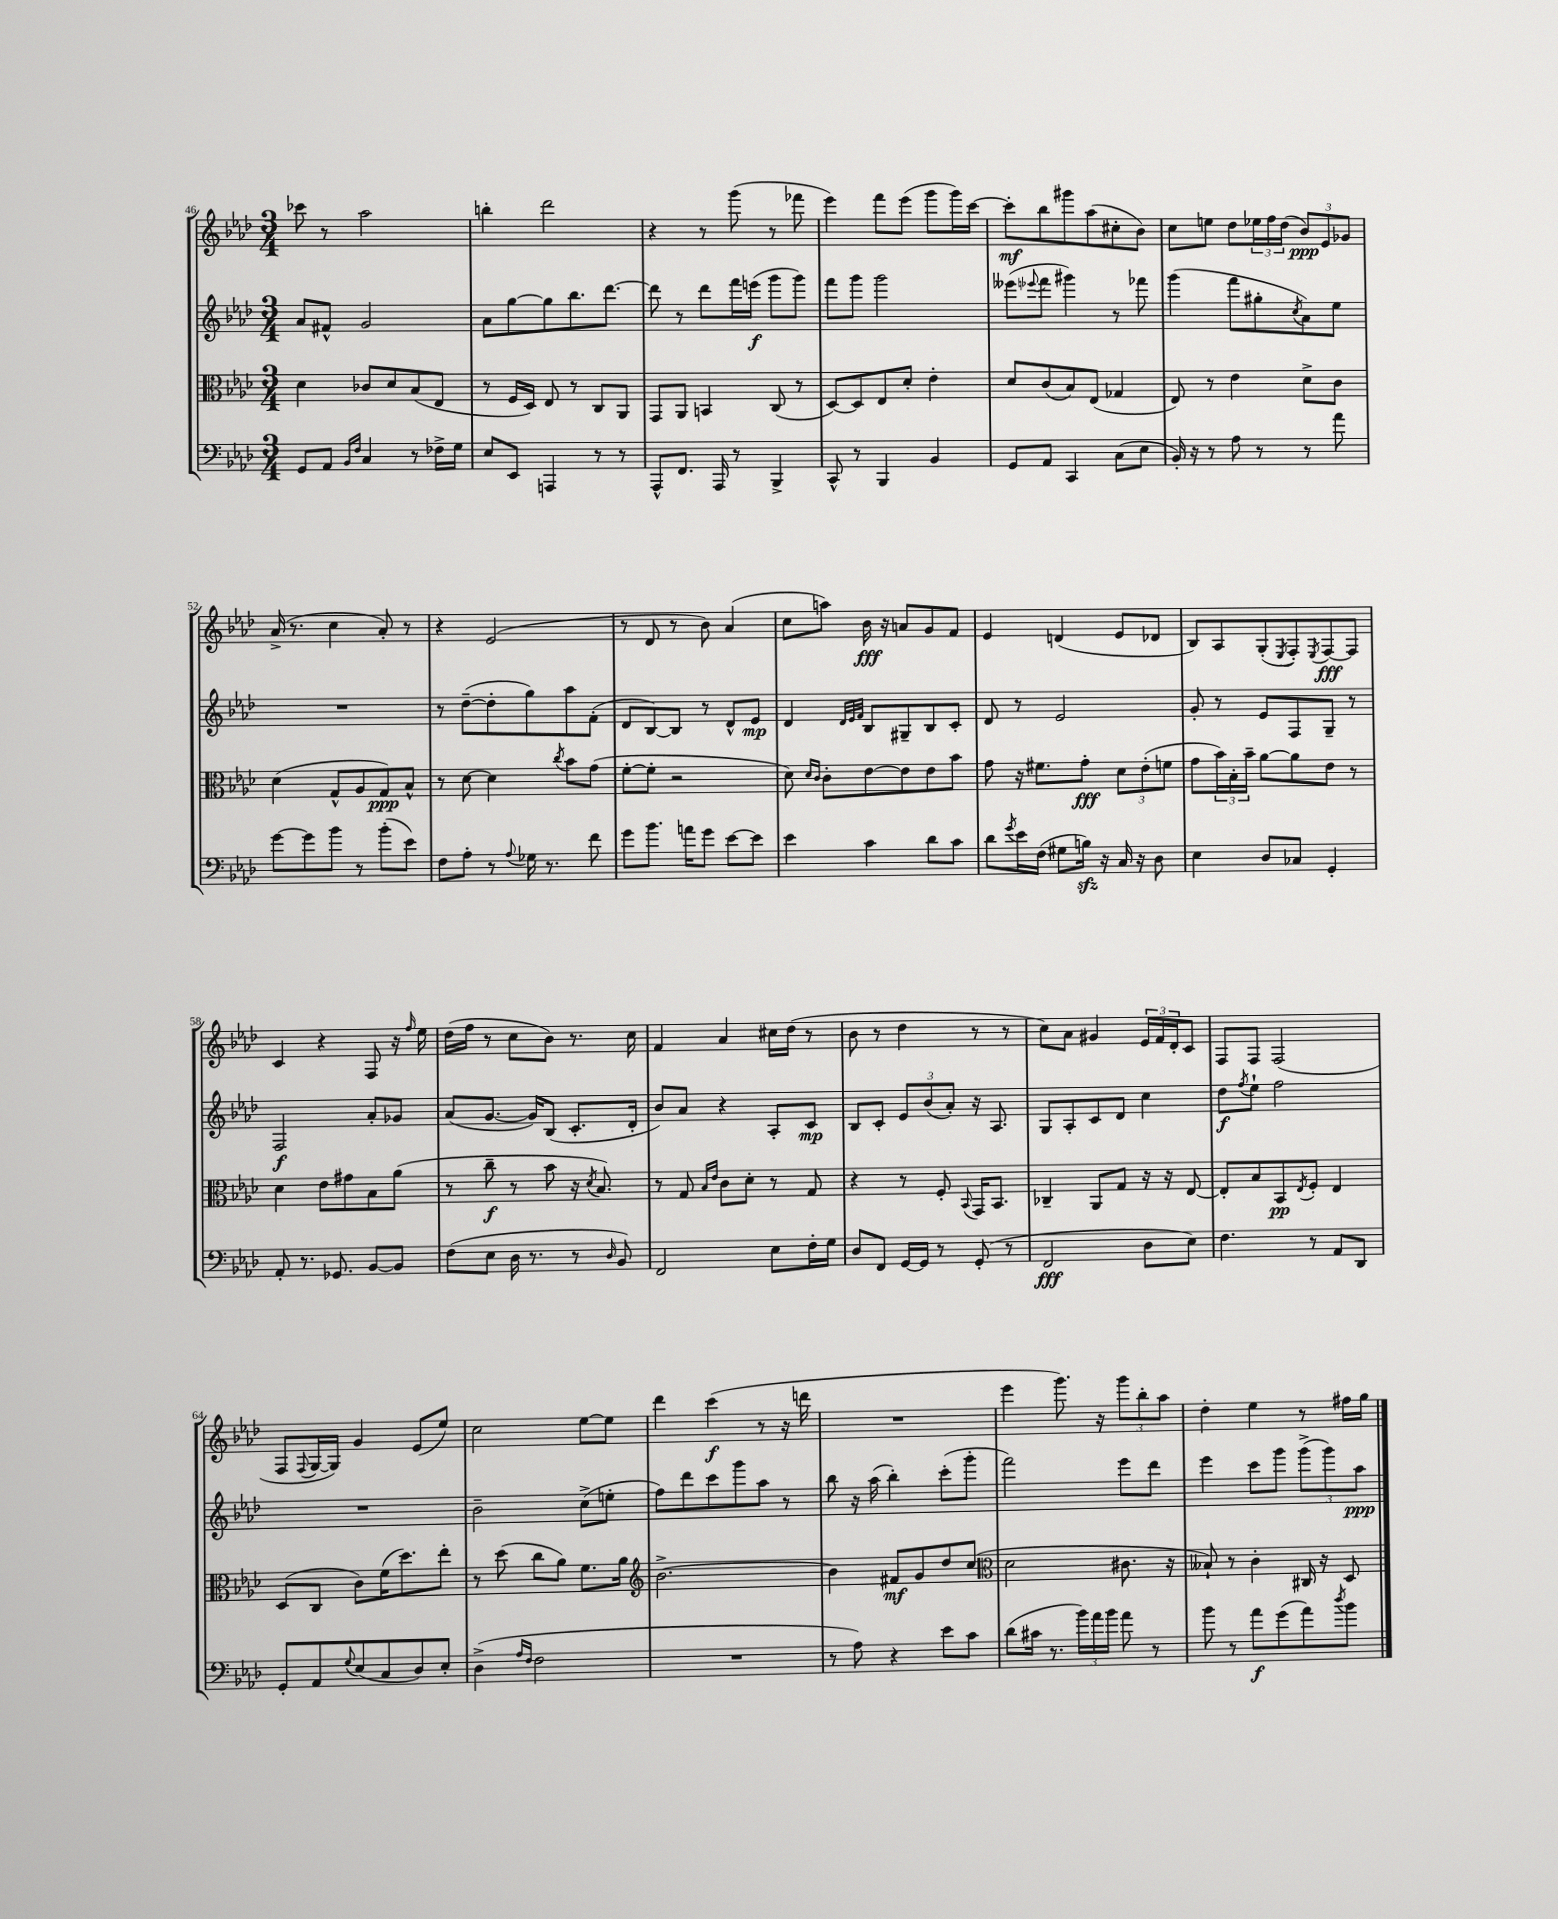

**kern	**kern	**kern	**kern
*staff4	*staff3	*staff2	*staff1
*clefF4	*clefC3	*clefG2	*clefG2
*k[b-e-a-d-]	*k[b-e-a-d-]	*k[b-e-a-d-]	*k[b-e-a-d-]
*M3/4	*M3/4	*M3/4	*M3/4
8GG	4d-	8a-	8ccc-
8AA-	.	8f#^^	8r
16qqBB-	.	.	.
16qqF	.	.	.
4C	8c-	2g	2aa-
.	8d-	.	.
8r	(8B-	.	.
16F-^	8E-	.	.
16G	.	.	.
=	=	=	=
8E-	8r	8a-	4bb'
8EE-	16F	[8gg	.
.	16D-)	.	.
4AAA	8E-	8gg]	2ddd-
.	8r	8.bb-	.
8r	8C	.	.
.	.	[8.ddd-	.
8r	8AA-	.	.
=	=	=	=
8AAA-^^	8GG	8ddd-]	4r
8.FF	8AA-	8r	.
.	4BB	8ddd-	8r
16AAA-	.	.	.
8r	.	16fff	(8ggg
.	.	(16eee	.
4BBB-^	(8C	8ggg	8r
.	8r	8ggg)	8fff-
=	=	=	=
8CC^^	[8D-)	8fff	4eee-)
8r	8D-]	8ggg	.
4BBB-	8E-	2ggg	8fff
.	8d-'	.	(8eee-
4BB-	4e-'	.	8ggg
.	.	.	16ggg)
.	.	.	[16ccc
=	=	=	=
8GG	8d-	(8eee--	8ccc']
.	.	8qqeee-	.
8AA-	(8c	8fff	8bb-
4CC	8B-)	4ggg#)	8ggg#
.	(8E-	.	(8aa-
(8C	4G-	8r	8cc#'
8E-	.	8fff-	8b-)
=	=	=	=
16BB-')	8E-)	(4ggg	8cc
16r	.	.	.
8r	8r	.	8ee
8A-	4e-	8fff	8dd-
8r	.	8gg#'	24ee-
.	.	.	24ff
.	.	.	(24dd-
.	.	8qcc	.
8r	8d-^	8a-)	12b-)
.	.	.	12e-
8a-	8c	8ee-	.
.	.	.	12g-
=	=	=	=
[8g	(4d-	2.r	(16a-^
.	.	.	8.r
8g]	.	.	.
8b-	8G^^	.	4cc
8r	8A-	.	.
(8b-'	8G)	.	8a-')
8e-)	8B-^^	.	8r
=	=	=	=
8F	8r	8r	4r
8A-'	[8d-	([8dd-~	.
8r	4d-]	8dd-']	(2e-
8qqA-	.	.	.
16G-	.	8gg)	.
8.r	.	.	.
.	8qcc	.	.
.	8b-	8aa-	.
8f	(8g	(8f'	.
=	=	=	=
8g	[8f'	8d-	8r
8.b-	8f']	[8B-)	8d-
.	2r	8B-]	8r
16a	.	.	.
8g	.	8r	8b-)
[8e-	.	8d-^^	(4a-
8e-]	.	8e-	.
=	=	=	=
4e-	8d-)	4d-	8cc
.	16qqd-	.	.
.	16qqc	.	.
.	8c'	.	8aa)
.	.	32qqd-	.
.	.	32qqe-	.
.	.	32qqf	.
4c	[8e-	8B-	16b-
.	.	.	16r
.	8e-]	8G#~	8a
8d-	8e-	8B-	8g
8c	8b-	8c'	8f
=	=	=	=
8d-	8g	8d-	4e-
8qg	.	.	.
16e-	16r	8r	.
(16F	8.f#	.	.
8G#	.	2e-	(4d
16B)	8g'	.	.
16r	.	.	.
16C	12d-	.	8e-
16r	.	.	.
.	(12e-'	.	.
8D-	.	.	8d-
.	12f	.	.
=	=	=	=
4E-	8g	8g'	8B-)
.	24b-)	8r	8A-
.	24B-'	.	.
.	24b-~	.	.
8D-	[8a-	8e-	(8G'
.	.	.	8qE-
8C-	8a-]	8F	8F')
.	.	.	8qE-
4GG'	8e-	8G~	[8F
.	8r	8r	8F]
=	=	=	=
8AA-'	4d-	2F	4c
8.r	.	.	.
.	8e-	.	4r
8.GG-	.	.	.
.	8g#	.	.
[8BB-	8B-	8a-'	8F
8BB-]	(8a-	8g-	16r
.	.	.	16qqff
.	.	.	16ee-
=	=	=	=
(8F	8r	(8a-	(16dd-
.	.	.	16ff
8E-	8cc~	[8.g	8r
16D-	8r	.	8cc
8.r	.	16g])	.
.	8b-	(8B-	8b-)
8r	16r	8.c'	8.r
.	8qd-	.	.
.	8.B-)	.	.
16qqD-	.	.	.
8BB-)	.	.	.
.	.	16d-'	16cc
=	=	=	=
2FF	8r	8b-)	4f
.	8G	8a-	.
.	16qqB-	.	.
.	16qqe-	.	.
.	8c	4r	4a-
.	8d-'	.	.
8E-	8r	8A-'	16cc#
.	.	.	(16dd-
16F'	8G	8c	8r
16G	.	.	.
=	=	=	=
8D-	4r	8B-	8b-
8FF	.	8c'	8r
[16GG	8r	12e-	4dd-
16GG]	.	.	.
.	.	(12b-	.
8r	8F'	.	.
.	.	12a-')	.
.	8qqBB-	.	.
(8GG'	16GG	16r	8r
.	8.BB-	8.A-	.
8r	.	.	8r
=	=	=	=
2FF	4C-~	8G	8cc)
.	.	8A-'	8a-
.	8AA-	8c	4g#
.	8G	8d-	.
8D-	16r	4cc	24e-
.	.	.	24f
.	16r	.	.
.	.	.	24d-'
8E-)	[8E-	.	8c
=	=	=	=
4.F	8E-']	8dd-	8F
.	.	8qff	.
.	8B-	8ee-`	8F
.	8BB-	2ff	(2F
.	8qE-	.	.
8r	8F'	.	.
8AA-	4E-	.	.
8DD-	.	.	.
=	=	=	=
8GG'	(8D-	2.r	8F
.	.	.	8qqF
8AA-	8C	.	[16G
.	.	.	16G])
8qqG	.	.	.
(8E-	8c)	.	4g
8C	(16f	.	.
.	8.dd-)	.	.
8D-)	.	.	(8e-
8E-'	8ee-'	.	8ee-)
=	=	=	=
(4D-^	8r	2b-~	2cc
.	(8dd-	.	.
16qqA-	.	.	.
16qqF	.	.	.
2F	8cc	.	.
.	8a-)	.	.
.	8.f	(8cc^	[8ee-
.	.	8ee'	8ee-]
.	16a-	.	.
=	=	=	=
*	*clefG2	*	*
2.r	[2.b-^	8ff)	4ddd-
.	.	8ddd-	.
.	.	8ccc	(4ccc
.	.	8ggg	.
.	.	8aa-	8r
.	.	8r	16r
.	.	.	16ddd
=	=	=	=
8r	4b-]	8bb-	2.r
8A-)	.	16r	.
.	.	(16aa-	.
4r	8f#	4bb-')	.
.	8g	.	.
8e-	8dd-	(8ccc'	.
8c	(8cc	8ggg'	.
=	=	=	=
*	*clefC3	*	*
(8d-	2d-	2fff)	4eee-
16c#	.	.	.
8.r	.	.	.
.	.	.	8.ggg)
24b-)	.	.	.
24a-	.	.	.
.	.	.	16r
24b-	.	.	.
8a-	8.c#	8eee-	12ggg
.	.	.	12bb-'
8r	.	8ddd-	.
.	.	.	12aa-
.	16r	.	.
=	=	=	=
8b-	8B--`)	4eee-	4dd-'
8r	8r	.	.
8a-	4c'	8ccc	4ee-
(8g	.	8ggg	.
8a-)	16C#	(12ggg^	8r
.	16r	.	.
.	.	12ggg)	.
8qdd-	.	.	.
8b-	8D-	.	16ff#
.	.	12aa-	.
.	.	.	16gg
==	==	==	==
*-	*-	*-	*-
